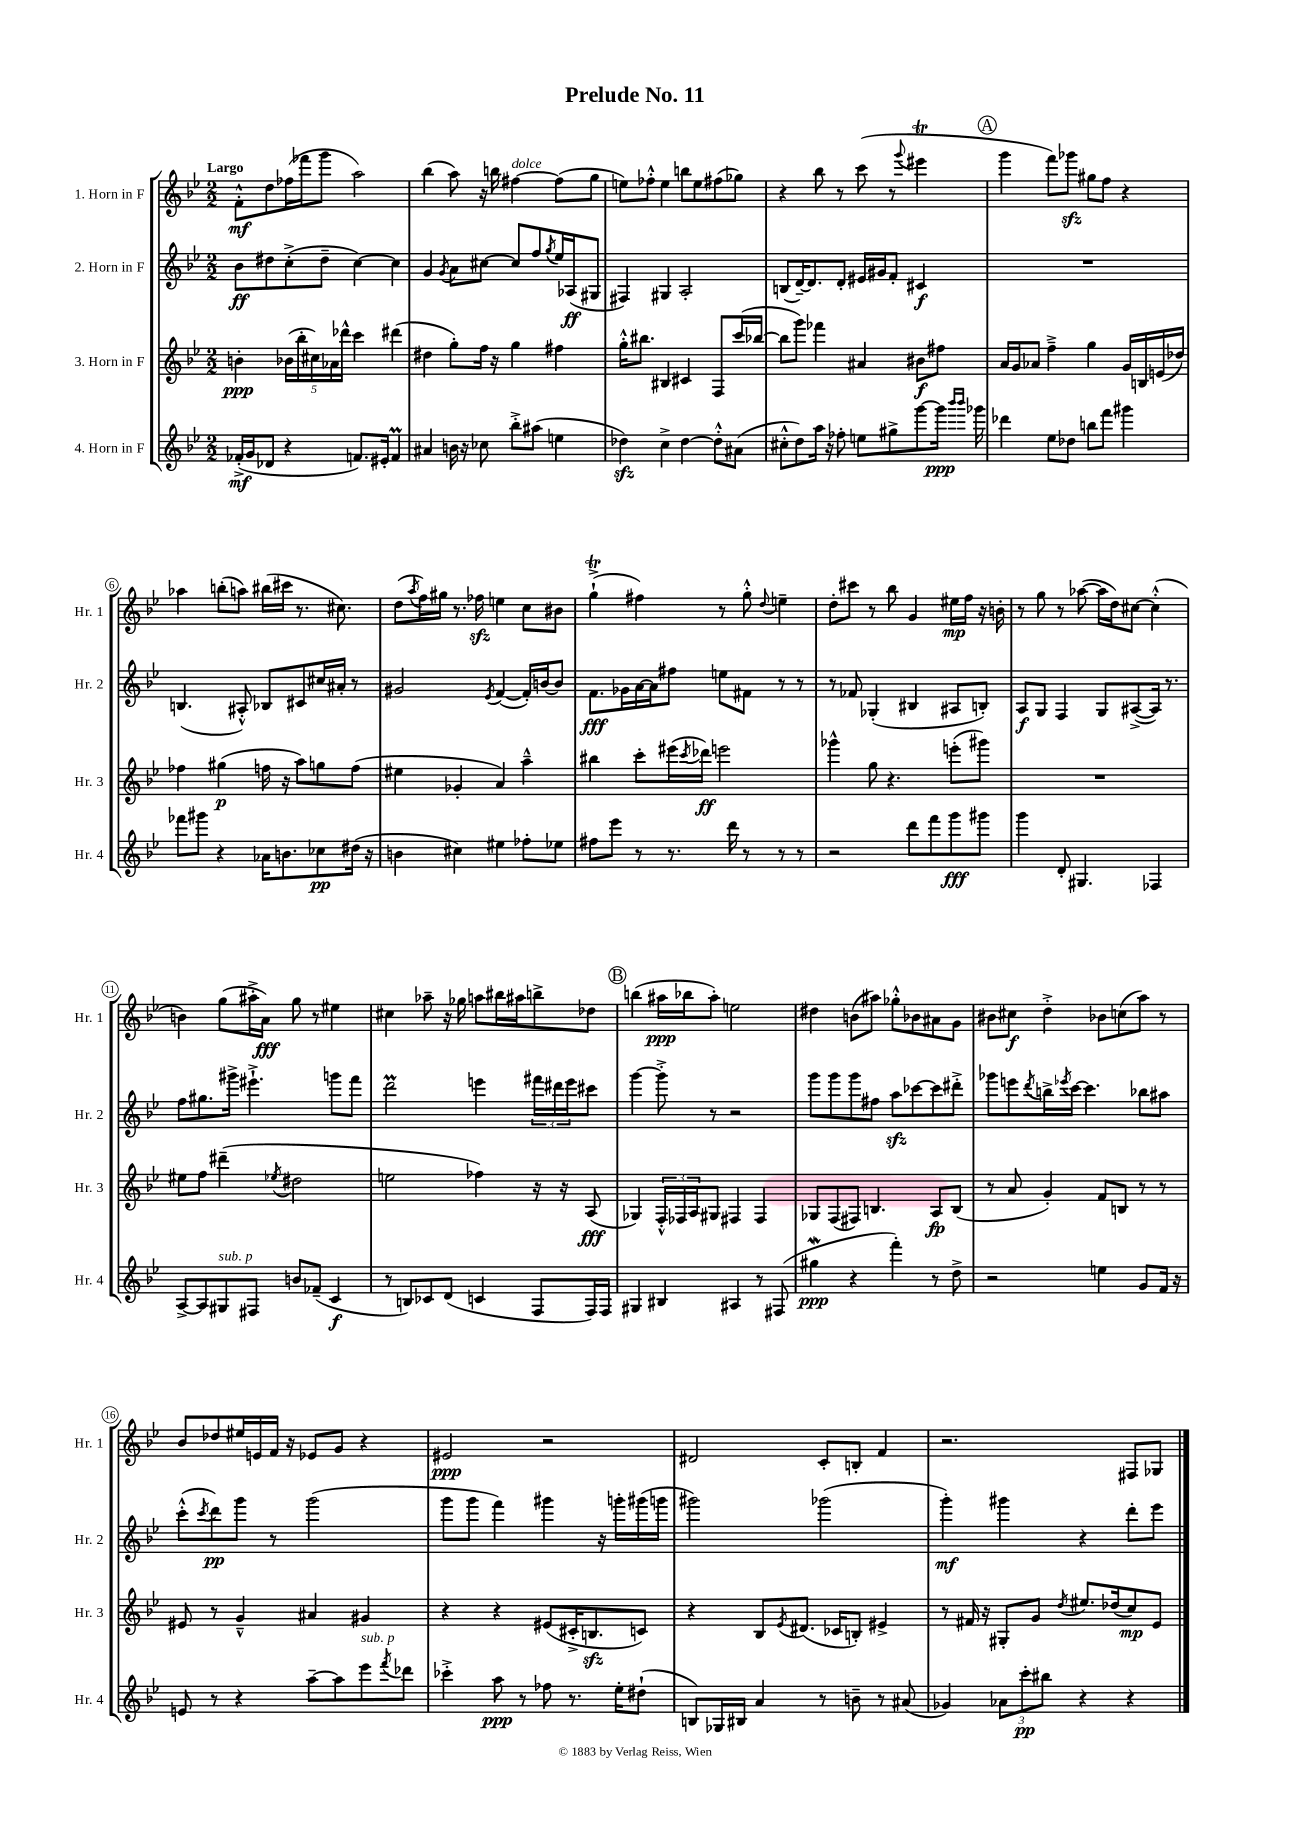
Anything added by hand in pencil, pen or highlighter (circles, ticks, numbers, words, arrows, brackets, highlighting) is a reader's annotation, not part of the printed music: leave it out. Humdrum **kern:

**kern	**kern	**kern	**kern
*staff4	*staff3	*staff2	*staff1
*clefG2	*clefG2	*clefG2	*clefG2
*k[b-e-]	*k[b-e-]	*k[b-e-]	*k[b-e-]
*M2/2	*M2/2	*M2/2	*M2/2
(16f-'^/LL	4b'\	8b-\L	8f'^^\L
16g/J	.	.	.
8d-/J	.	8dd#\	8dd\
4r	(20b-\LL	(8cc'^\	(16ff-\L
.	20bb-'\	.	.
.	.	.	16fff-\J
.	20cc#\)	.	.
.	.	8dd#~\J	8ggg\J
.	20a-\	.	.
.	20ddd-^^\JJ	.	.
8.f/L)	4ccc\	[4cc\)	2aa\)
16e#'/Jk	.	.	.
4f/	(4ddd#\	4cc\]	.
=	=	=	=
4a#/	4dd#\	4g/	(4bb-\
.	.	8qg/	.
16b\	8gg'\L)	8a\L	8aa\)
16r	.	.	.
8cc-\	16ff\Jk	[8cc#\J	16r
.	16r	.	16bb\
8bb-'^\L	4gg\	8cc#/]L	[4ff#\
(8aa#\J	.	8ff/	.
.	.	8qgg/	.
4ee\	4ff#\	16ee-/L	(8ff#\]L
.	.	(16A-/J	.
.	.	8G#/J	8gg\J
=	=	=	=
4dd-\)	16gg'^^\LK	4F#/)	8ee\L)
.	8.bb#\J	.	.
.	.	.	8ff-'^^\J
4cc^\	4B#/	4G#/	4ee\
[4dd-\	4c#/	2A'/	8bb\L
.	.	.	8ee\
8dd-'^^\]L	8F/L	.	(8ff#\
(8a#\J	(16ccc/L	.	8gg-\J)
.	[16bb-/JJ	.	.
=	=	=	=
8cc#'^^\L	8bb-\]L	(8B/L	4r
8dd\)	8ggg\J)	[16d~/K)	.
.	.	8.d/]	.
16aa\Jk	4fff-\	.	8bb-\
16r	.	.	.
8ff-'\	.	8d'/J	8r
8ee\L	4a#/	16e#/LL	(8ccc\
.	.	16g#/J	.
8gg#^\	.	8f'/J	8r
.	.	.	8qqggg/
[8ggg\	8b#\L	4c#/	4eee#\
16ggg\]Jk	8ff#\J	.	.
16qqbbb-/LL	.	.	.
16qqbbb-/JJ	.	.	.
16ggg-\	.	.	.
=	=	=	=
4ddd-\	16a/LL	1r	4ggg\
.	16g/J	.	.
.	8a-/J	.	.
8ee-\L	4ff~^\	.	8fff\L)
8dd-\J	.	.	8ggg-\J
8bb\L	4gg\	.	8gg#\L
8fff\J	.	.	8ff\J
4ggg#\	16g/LL	.	4r
.	16B/	.	.
.	(16e/	.	.
.	16dd-/JJ)	.	.
=	=	=	=
8fff-\L	4ff-\	(4.B/	4aa-\
8ggg#\J	.	.	.
4r	(4gg#\	.	(8bb'\L
.	.	8A#'^^/)	8aa\J)
16a-\LK	16ff\	8B-/L	(16bb#\LL
8.b\	16r	.	16ccc#\JJ
.	8aa\L)	8c#/	8.r
8cc-\	8gg\	16cc#/L	.
.	.	16a#'/JJ	8.cc#\)
(16dd#\Jk	(8ff\J	8r	.
16r	.	.	.
=	=	=	=
4b\	4ee#\	2g#/	(8dd\L
.	.	.	8qaa/
.	.	.	16ff\L)
.	.	.	16gg#\JJ
4cc#\)	4g-'/	.	8.r
.	.	.	16ff-\
.	.	8qe-/	.
4ee#\	4a/)	([4f/	4ee\
8ff-'\L	4aa~^^\	16f'/]LL)	8cc\L
.	.	[16b/J	.
8ee-\J	.	8b/]J	8b#\J
=	=	=	=
8ff#\L	4bb#\	8.f\L	(4gg`^\
8eee-\J	.	.	.
.	.	16g-\L	.
8r	8ccc'\L	[16a\	4ff#\)
.	.	16a\]J	.
8.r	(16eee#\L	8ff#\J	.
.	8qccc/	.	.
.	16ddd-\JJ)	.	.
.	2eee\	8ee\L	8r
16ddd\	.	.	.
8r	.	8f#\J	8gg'^^\
.	.	.	8qqdd/
8r	.	8r	4ee~\
8r	.	8r	.
=	=	=	=
2r	4ggg-^^\	8r	8dd'\L
.	.	8f-/	8ccc#\J
.	8gg\	(4G-'/	8r
.	4.r	.	8bb-\
8ddd\L	.	4B#/	4g/
8fff\	.	.	.
8ggg\	(8eee'\L	8A#/L	16ee#\LL
.	.	.	16ff\JJ
8ggg#\J	8ggg#\J)	8B'/J)	16r
.	.	.	16b'\
=	=	=	=
4ggg\	1r	8A/L	8r
.	.	8G/J	8gg\
8d'/	.	4F/	8r
4.G#/	.	.	([8aa-\
.	.	8G/L	16aa-\]LL
.	.	.	16dd\J)
.	.	([8A#^/	[8cc#\J
4F-/	.	16A#/]Jk)	(4cc#'^^\]
.	.	8.r	.
=	=	=	=
[8A^/L	8ee#\L	8ff\L	4b\)
8A/]	8ff\J	8.gg#\	.
8G#/	(4ddd#~\	.	(8gg\L
.	.	16ggg#^\Jk	.
8F#/J	.	4.eee#`^\	16aa#'^\L
.	.	.	16a\JJ)
.	8qee-/	.	.
8b/L	2dd#\	.	8gg\
(8f-~/J	.	.	8r
4c/	.	8ggg\L	4ee#\
.	.	8fff\J	.
=	=	=	=
8r	2ee\	2ddd\	4cc#\
8B/L)	.	.	.
8c-/	.	.	8aa-~\
(8d/J	.	.	16r
.	.	.	16gg-\
4c/	4ff-\)	4eee\	8aa\L
.	.	.	16bb#\L
.	.	.	16aa#\J
8F/L	16r	24fff#\LL	8bb^\
.	.	24ddd#\	.
.	16r	.	.
.	.	24eee\J	.
16F/L)	(8A/	8ccc#\J	8dd-\J
16F/JJ	.	.	.
=	=	=	=
4G#/	4G-/)	[4ggg\	(4bb\
4B#/	24F'^^/LL	8ggg'^\]	16aa#\LL
.	24F-/	.	.
.	.	.	16bb-\J
.	24A/J	.	.
.	8G#/J	8r	8aa#'\J)
4A#/	4F#/	2r	2ee\
8r	4F#/	.	.
(8F#/	.	.	.
=	=	=	=
4gg#\	8G-/L	8ggg\L	4dd#\
.	(8F/	8ggg\	.
4r	8F#/J)	8ggg\	(8b\L
.	4.B/	8ff#\J	8aa#\J)
4fff'\)	.	8aa\L	8gg-'^^\L
.	.	[8ccc-\	8b-\
8r	8A/L	8ccc-\]	8a#\
8dd^\	(8B/J	8ddd#'^\J	8g\J
=	=	=	=
2r	8r	8ggg-\L	8b#\L
.	8a/	8eee\	8cc#\J
.	.	8qddd/	.
.	4g'/)	16bb^\L	4dd'^\
.	.	8qeee-/	.
.	.	[16ccc\JJ	.
.	.	4.ccc\]	.
4ee\	8f/L	.	8b-\L
.	8B/J	.	(8cc\
8g/L	8r	8bb-\L	8aa\J)
16f/Jk	8r	8aa#\J	8r
16r	.	.	.
=	=	=	=
8e/	8e#/	(8ccc'^^\L	8b-/L
.	.	8qccc/	.
8r	8r	8ddd\)	8dd-/
4r	4g~^^/	8ggg\J	16ee#/L
.	.	.	16e/
.	.	8r	16f/JJ
.	.	.	16r
[8aa~\L	4a#/	(2ggg\	8e-/L
8aa\]	.	.	8g/J
8eee-\	4g#/	.	4r
8qfff/	.	.	.
8ddd-\J	.	.	.
=	=	=	=
4ccc-'^\	4r	8ggg\L	2e#/
.	.	8ggg\J	.
8aa\	4r	4fff\)	.
8r	.	.	.
8ff-\	(8e#/L	4ggg#\	2r
8.r	16c#'^/K	.	.
.	8.B/	.	.
.	.	16r	.
16ee-'\LK	.	16ggg'\LL	.
(8dd#`\J	8c/J)	(16ggg#\	.
.	.	16ggg\JJ	.
=	=	=	=
8B/L)	4r	2ggg#\)	2d#/
16G-/L	.	.	.
16B#/JJ	.	.	.
4a/	8B-/L	.	.
.	8qe-/	.	.
.	(8.d#/J	.	.
8r	.	(2ggg-\	8c'/L
.	16c-/LK	.	.
8b~\	8B'/J)	.	8B'/J
8r	4e#^/	.	4f/
(8a#/	.	.	.
=	=	=	=
4g-/)	8r	4ggg'\)	2.r
.	16f#/	.	.
.	16r	.	.
12a-\L	8G#'/L	4ggg#\	.
12ccc'\	.	.	.
.	8g/J	.	.
12bb#\J	.	.	.
.	8qdd/	.	.
4r	8.ee#/L	4r	.
.	(16dd-/k	.	.
4r	8cc/)	8ddd'\L	8F#/L
.	8e-/J	8eee-\J	8G-/J
==	==	==	==
*-	*-	*-	*-
